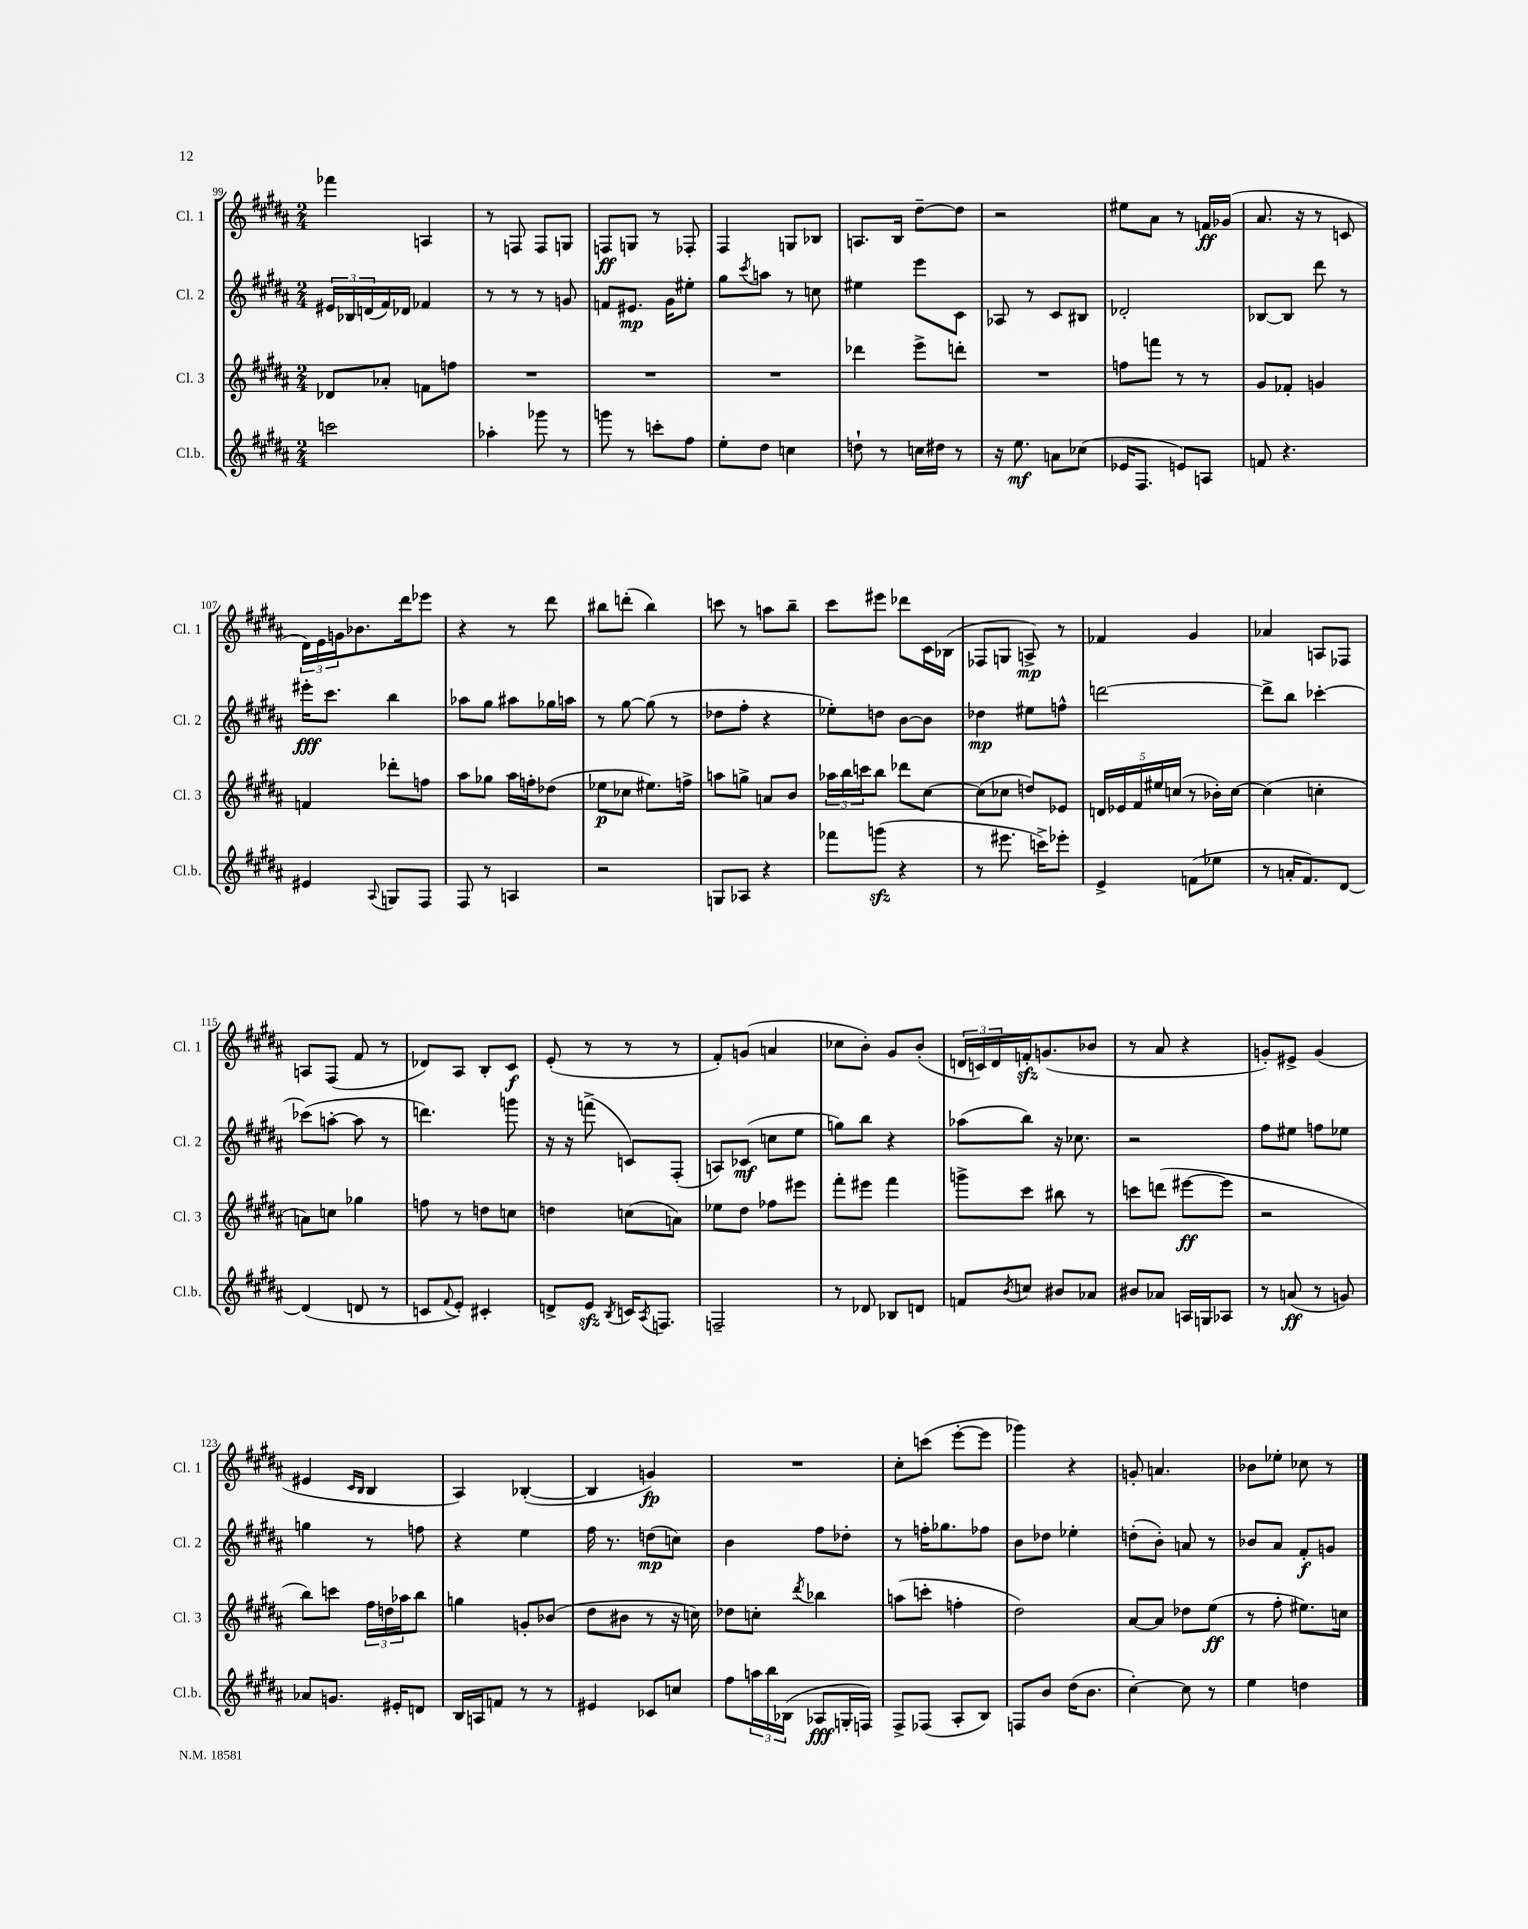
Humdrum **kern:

**kern	**kern	**kern	**kern
*staff4	*staff3	*staff2	*staff1
*clefG2	*clefG2	*clefG2	*clefG2
*k[f#c#g#d#a#]	*k[f#c#g#d#a#]	*k[f#c#g#d#a#]	*k[f#c#g#d#a#]
*M2/4	*M2/4	*M2/4	*M2/4
2ccc	8d-	24e#	4fff-
.	.	24B-	.
.	.	(24d	.
.	8a-'	16f#)	.
.	.	16d-	.
.	8f	4f-	4A
.	8ff	.	.
=	=	=	=
4aa-'	2r	8r	8r
.	.	8r	8F
8ggg-	.	8r	8F
8r	.	8g	8G
=	=	=	=
8ggg	2r	8f	8F
8r	.	8.e#	8G
8ccc'	.	.	8r
.	.	16g#	.
8ff#	.	8ee#'	8F-'
=	=	=	=
8ee'	2r	8gg#	4F#
.	.	8qccc#	.
8dd#	.	8aa	.
4cc	.	8r	8G
.	.	8cc	8B-
=	=	=	=
8dd`	4ddd-	4ee#	8.A
8r	.	.	.
.	.	.	16B
16cc	8eee^	8eee	[8dd#~
16dd#	.	.	.
8r	8ddd'	8c#	8dd#]
=	=	=	=
16r	2r	8A-	2r
8.ee	.	.	.
.	.	8r	.
8a	.	8c#	.
(8cc-	.	8B#	.
=	=	=	=
16e-	8ff	2d-'	8ee#
8.F#	.	.	.
.	8fff	.	8a#
8e)	8r	.	8r
8A	8r	.	16f
.	.	.	(16g-
=	=	=	=
8f	8g#	[8B-	8.a#
4.r	8f-'	8B-]	.
.	.	.	16r
.	4g	8ddd#	8r
.	.	8r	8c
=	=	=	=
4e#	4f	16eee#'	24d#)
.	.	.	24e
.	.	8.ccc#	.
.	.	.	24g
.	.	.	8.b-
8qqA#	.	.	.
8G	8ddd-'	4bb	.
.	.	.	16ddd#
8F#	8ff	.	8eee-
=	=	=	=
8F#	8aa#	8aa-	4r
8r	8gg-	8gg#	.
4A	16aa#	8aa#	8r
.	16ff'	.	.
.	(8dd-	16gg-	8ddd#
.	.	16aa	.
=	=	=	=
2r	8ee-	8r	8bb#
.	8cc-	[8gg#	(8ddd'
.	8.ee#)	(8gg#]	4bb#)
.	.	8r	.
.	16ff^	.	.
=	=	=	=
8G	8aa	8dd-	8ccc
8A-	8gg^	8ff#'	8r
4r	8a	4r	8aa
.	8b	.	8bb~
=	=	=	=
8fff-	24aa-	8ee-')	8ccc#
.	24bb	.	.
.	24ccc	.	.
(8ggg	8bb	8dd	8eee#
4r	8ddd-	[8b	8ddd-
.	[8cc#	8b]	16c#
.	.	.	(16B-
=	=	=	=
8r	(8cc#]	4dd-	8F-
8.eee#	8cc-	.	8G
.	8dd)	8ee#	8A^)
16ccc^)	.	.	.
8eee-'	8e-	8ff^^	8r
=	=	=	=
4e^	20d	[2ddd	4f-
.	20e-	.	.
.	20f#	.	.
.	20ee#	.	.
.	(20cc	.	.
(8f	8r	.	4g#
8ee-	16b-')	.	.
.	[16cc	.	.
=	=	=	=
8r	(4cc]	8ddd^]	4a-
16a'	.	8bb	.
8.f#)	.	.	.
.	4cc'	[4ccc-'	8A
[8d#	.	.	8F-
=	=	=	=
(4d#]	8a)	(8ccc-]	8A
.	8cc	[8aa'	(8F#
8d	4gg-	8aa]	8f#
8r	.	8r	8r
=	=	=	=
8c	8ff	4.ddd)	8d-)
8qqf#	.	.	.
8e')	8r	.	8A#
4c#'	8dd	.	8B'
.	8cc	8ggg	8c#
=	=	=	=
8d^	4dd	16r	(8e'
.	.	16r	.
8e	.	(8fff^	8r
8qB	.	.	.
16c	(8cc	8c)	8r
8qA#	.	.	.
8.F	.	.	.
.	8a)	(8F#'	8r
=	=	=	=
2F~	8ee-	8A)	8f#')
.	8dd#	(8c-	(8g
.	8ff-	8cc	4a
.	8eee#	8ee	.
=	=	=	=
8r	8fff#'	8gg)	8cc-
8d-	8eee#	8bb	8b')
8B-	4fff#	4r	8g#
8d	.	.	(8b'
=	=	=	=
8f	8ggg^	(8aa-	24d
.	.	.	24c)
.	.	.	24d
8qb	.	.	.
8cc	8ccc#	8bb)	16f'
.	.	.	(8.g
8b#	8bb#	16r	.
.	.	8.cc-	.
8a-	8r	.	8b-
=	=	=	=
8b#	8ccc	2r	8r
8a-	(8ddd	.	8a#
16A	[8eee#	.	4r
16G	.	.	.
8A-	8eee#]	.	.
=	=	=	=
8r	2r	8ff#	8g')
(8a	.	8ee#	8e#^
8r	.	8ff	(4g
8g)	.	8ee-	.
=	=	=	=
8a-	8bb)	4gg	4e#
8.g	8ccc	.	.
.	.	.	16qqc#
.	.	.	16qqB
.	24ff#	8r	4B
.	24dd	.	.
16e#'	.	.	.
.	24aa-	.	.
8d	8bb	8ff	.
=	=	=	=
16B	4gg	4r	4A#)
16A	.	.	.
8f	.	.	.
8r	8g'	4ee	([4B-'
8r	(8b-	.	.
=	=	=	=
4e#	8dd#	16ff#	4B-]
.	.	8.r	.
.	8b#	.	.
8c-	8r	(8dd	4g)
8cc	16r	8cc)	.
.	16cc)	.	.
=	=	=	=
8ff#	8dd-	4b	2r
24aa	8cc'	.	.
24bb	.	.	.
(24B-	.	.	.
.	8qddd#	.	.
8A-	4bb-	8ff#	.
16G'	.	8dd-'	.
16F)	.	.	.
=	=	=	=
8F#^	(8aa	8r	8cc#'
(8F-	8ccc'	16ff'	(8ccc
.	.	8.gg-	.
8A#'	4ff'	.	[8eee'
8B)	.	8ff-	8eee]
=	=	=	=
8F	2dd#)	8b	4ggg-)
8b	.	8dd-	.
(16dd#	.	4ee-'	4r
8.b	.	.	.
=	=	=	=
[4cc#')	[8a#	(8dd'	8g'
.	8a#]	8b')	4.a
8cc#]	8dd-	8a	.
8r	(8ee	8r	.
=	=	=	=
4ee	8r	8b-	8b-
.	8ff#'	8a#	8ee-'
4dd	8.ee#)	8f#'	8cc-
.	.	8g	8r
.	16cc	.	.
==	==	==	==
*-	*-	*-	*-
